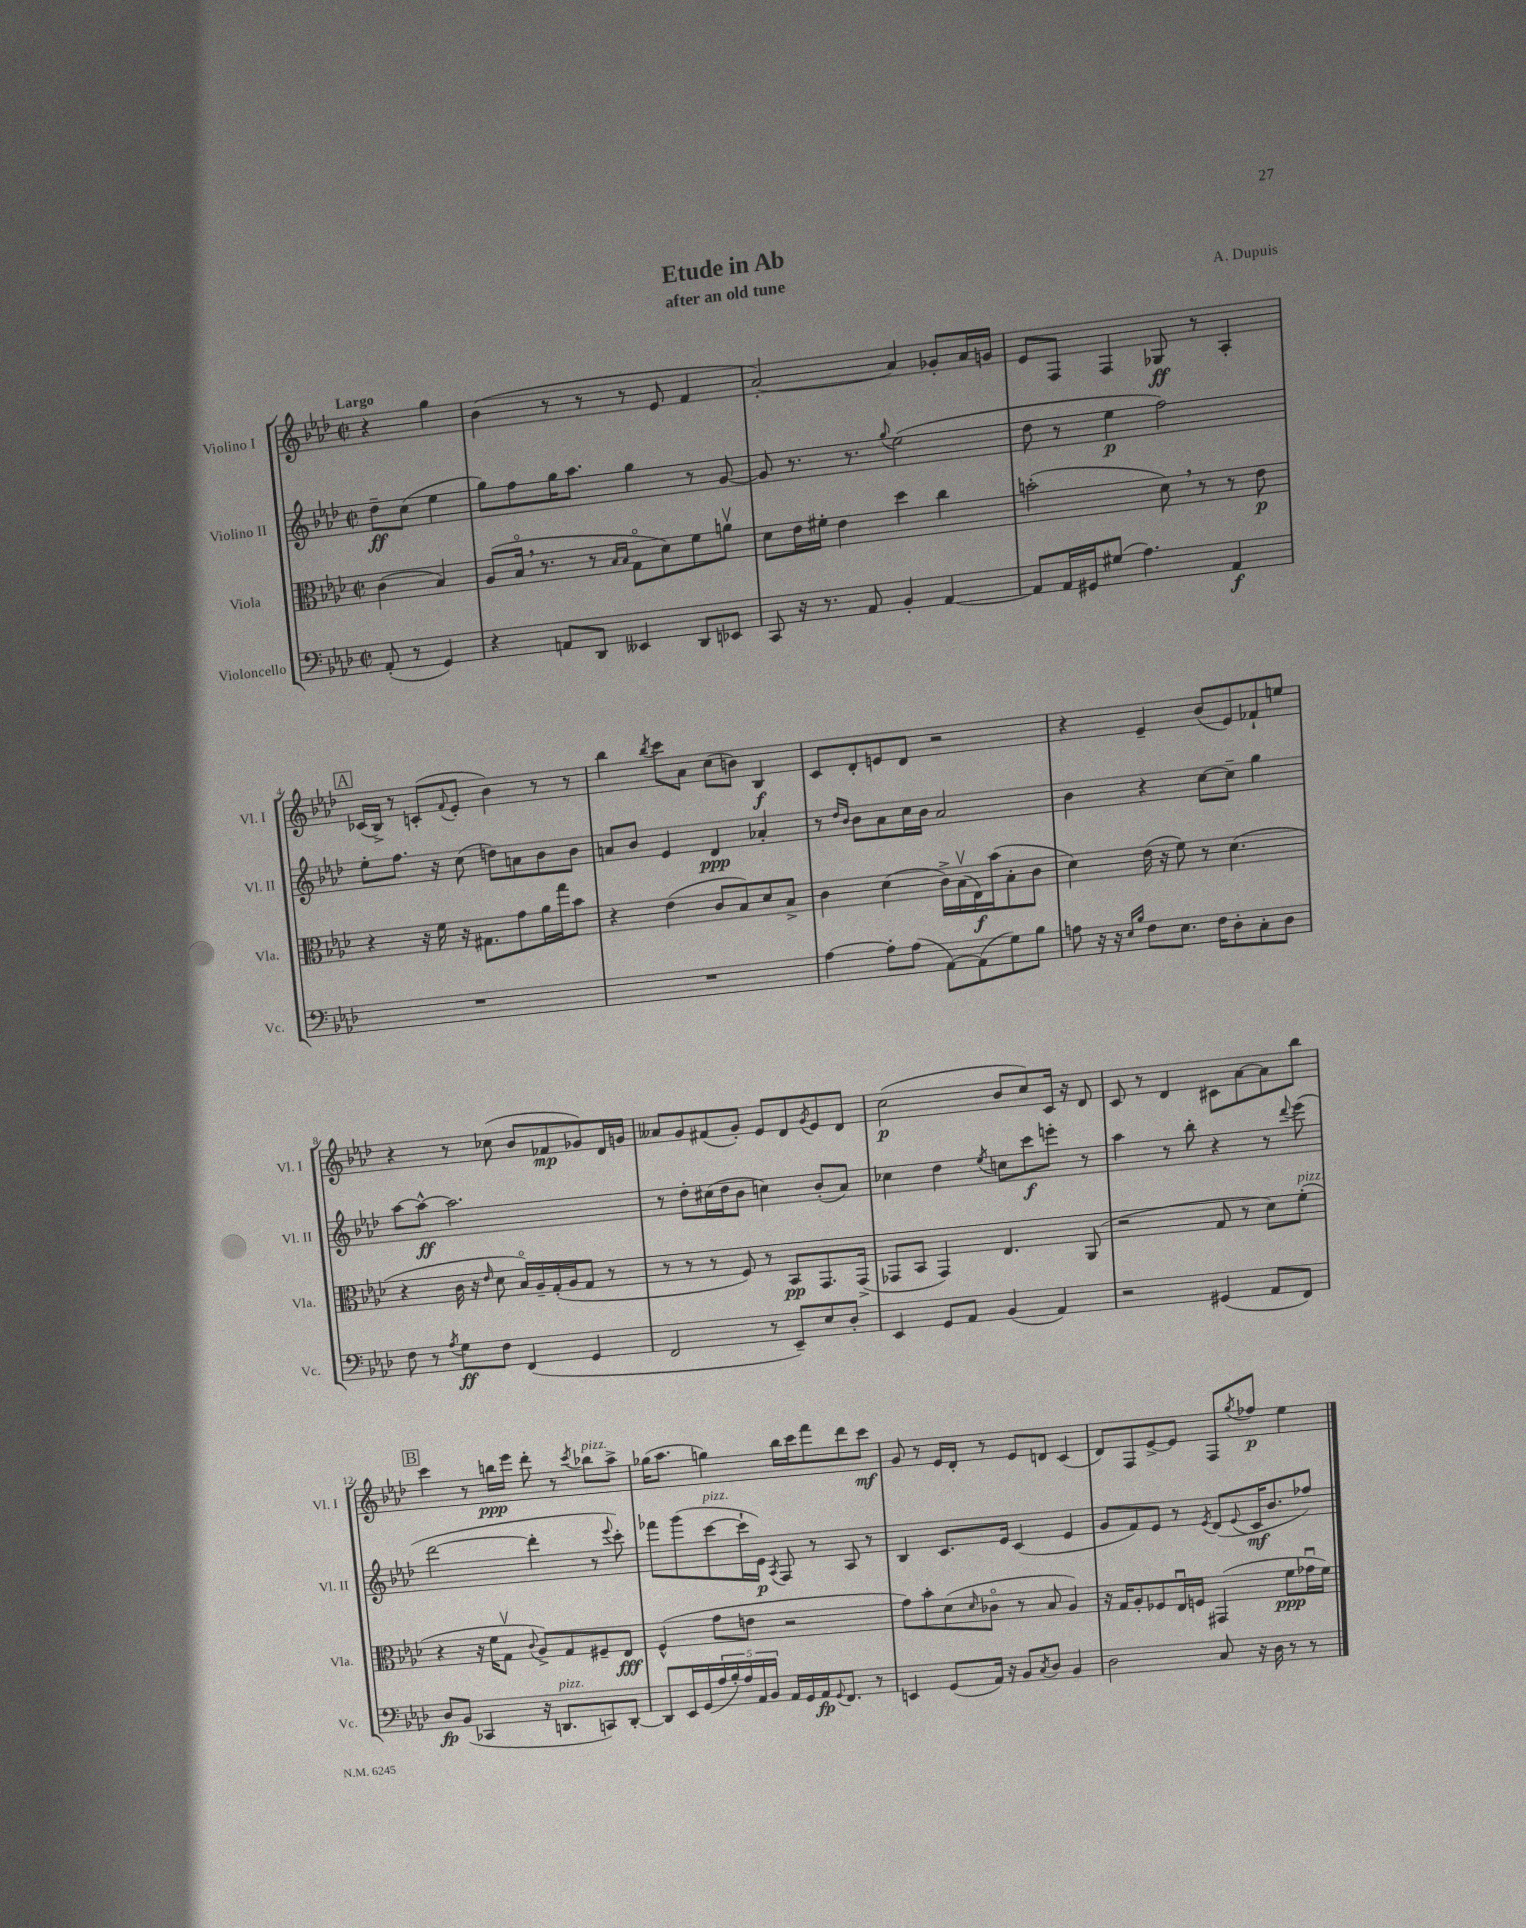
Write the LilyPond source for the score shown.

\header { title = "Etude in Ab" composer = "A. Dupuis" subtitle = "after an old tune" }
<<
\new StaffGroup <<
\new Staff = "s0" \with { instrumentName = "Violino I" shortInstrumentName = "Vl. I" } {
    \clef treble \key aes \major \defaultTimeSignature \time 2/2 \partial 2 \tempo "Largo"
    r4 g''4 |
    bes'4( r8 r8 r8 ees'8 f'4 |
    aes'2~-.) aes'4 ges'8-. aes'16 g'16 |
    ees'8 f8 f4 ges8\ff r8 aes4-. |
    \mark \markup { \box "A" } ces'16( bes16->) r8 c'8-.( \appoggiatura { f'8 } ees'8-. bes'4) r8 r8 |
    bes''4 \acciaccatura { bes''8 } c'''8 aes'8 c''8( b'8) bes4\f |
    c'8 des'8-. e'8 des'8 r2 |
    r4 ees'4-- bes'8( ees'8) fes'8-! e''8 |
    r4 r8 ces''8( bes'8 fes'8\mp ges'8) des'16 g'16 |
    aeses'8 g'8 fis'8( g'8-.) ees'8 des'8 \acciaccatura { g'8 } ees'8 des'8 |
    c''2\p( bes'8 c''8) c'16 r16 des'8 |
    c'8 r8 des'4 cis'8 aes'8~ aes'8 bes''8 |
    \mark \markup { \box "B" } c'''4 r8 b''16\ppp ees'''16 des'''8-. r8 \acciaccatura { c'''8 } bes''8^\markup { \italic "pizz." } aes''8-> |
    ges''16( aes''8. g''4) bes''16 c'''16 f'''8 des'''8 c'''8\mf |
    g'8 r8 ees'16 des'16-. r8 ees'8 d'8 c'4( |
    des'8) f8 ees'8~-> ees'8 f8 \acciaccatura { g''8 } fes''8\p ees''4 \bar "|." |
}
\new Staff = "s1" \with { instrumentName = "Violino II" shortInstrumentName = "Vl. II" } {
    \clef treble \key aes \major \defaultTimeSignature \time 2/2 \partial 2
    des''8--\ff c''8( ees''4 |
    g''8) f''8 g''16 aes''8. g''4 r8 g'8~ |
    g'8 r8. r8. \appoggiatura { g''8 } ees''2( |
    des''8 r8 ees''4\p f''2) |
    \mark \markup { \box "A" } ees''8-. f''8. r16 c''8( d''8) a'8 bes'8 bes'8 |
    a'8 bes'8 ees'4 des'4\ppp aes'4-. |
    r8 \grace { des''16 bes'16 } bes'8 aes'8 c''16 bes'16 aes'2 |
    bes'4 r4 c''8~ c''8-- g''4 |
    aes''8~ aes''8~-^\ff aes''2. |
    r8 des''8-. cis''16( des''16 bes'8 c''4) bes'8-.( aes'8) |
    ces''4 des''4 \acciaccatura { ees''8 } c''8 c'''8\f e'''8-. r8 |
    aes''4 r8 bes''8-. r4 r8 \appoggiatura { des'''8 } ees'''8( |
    \mark \markup { \box "B" } des'''2~ des'''4-. r8 \appoggiatura { ees'''8 } c'''8-.) |
    fes'''8 g'''8( c'''8~^\markup { \italic "pizz." } c'''16-! ees'16\p) \acciaccatura { aes8 } f8 r8 aes8 r8 |
    bes4 c'8. ees'16 c'4( ees'4 |
    g'8 f'8) ees'8 r8 \acciaccatura { ees'8 } des'8( \appoggiatura { ees'8 } c'16\mf bes'8. fes''8) \bar "|." |
}
\new Staff = "s2" \with { instrumentName = "Viola" shortInstrumentName = "Vla." } {
    \clef alto \key aes \major \defaultTimeSignature \time 2/2 \partial 2
    c'4( bes4) |
    aes8( bes16\flageolet \breathe r8. r8 \grace { bes16 bes16 } g8\flageolet des'8) f'8 a'8\upbow |
    des'8 ees'16 fis'16-. ees'4 des''4 c''4 |
    b'2-.( des'8) \breathe r8 r8 ees'8\p |
    \mark \markup { \box "A" } r4 r16 f'16 r16 gis8. g'8 aes'16 g''16 bes'8 |
    r4 ees'4( c'8 bes8) des'8 bes8-> |
    c'4 des'4( c'16->) bes16\upbow( ees16\f) bes'16( bes8-. c'8 |
    des'4) ees'16( r16 f'8) r8 des'4.( |
    r4 c'16 r16 \grace { ees'16 } des'8 bes16\flageolet) aes16-- g16-.( aes16 g8 r8 |
    r8 r8 r8 f8) r8 bes,8\pp g,8. g,16->( |
    ges,8 bes,8 ges,4) ees4. aes,8( |
    r2 g8 r8 des'8) f'8-.^\markup { \italic "pizz." }( |
    \mark \markup { \box "B" } r4 r16 f'16 g8\upbow \appoggiatura { c'8 } aes8->) g8 fis8-- ees8\fff |
    f4-^( g'8 e'8 r2 |
    g'8) bes'8-. des'8( \grace { des'16 } ces'8\flageolet r8 bes8 aes4) |
    r16 g16 aes8-. fes8 ees16\downbow f16 gis,4( f'8\ppp ges'16\downbow f'16) \bar "|." |
}
\new Staff = "s3" \with { instrumentName = "Violoncello" shortInstrumentName = "Vc." } {
    \clef bass \key aes \major \defaultTimeSignature \time 2/2 \partial 2
    aes,8-.( r8 g,4) |
    r4 a,8 des,8 eeses,4 des,8 ees,8 |
    c,8 r16 r8. aes,8 bes,4-. aes,4~ |
    aes,8 aes,16 gis,16 gis8( aes4.) aes,4\f |
    \mark \markup { \box "A" } R1 |
    R1 |
    aes4~ aes8-. aes8( aes,8~) aes,8( g8) bes8 |
    a8 r16 r16 \grace { ees16 bes16 } f8 ees8. f16 des8-. c8-. des8 |
    f8 r8 \acciaccatura { aes8 } g8\ff f8 f,4( g,4 |
    f,2 r8 ees,8--) ees8 des8-. |
    ees,4 g,8 aes,8 bes,4( aes,4) |
    r2 gis,4( aes,8 f,8) |
    \mark \markup { \box "B" } des8\fp bes,8( ces,4 r16 d,8.^\markup { \italic "pizz." } c,8) d,8~-. |
    d,8 ees,16 g,16( \tuplet 5/4 { aes16 bes16-.) aes16 aes,16 bes,16 } aes,16 g,16 aes,16\fp \appoggiatura { g,8 } f,8. r8 |
    e,4 g,8( aes,16) r16 bes,8 \acciaccatura { c8 } des8 bes,4 |
    des2 c8 r16 des16 r8 r8 \bar "|." |
}
>>
>>
